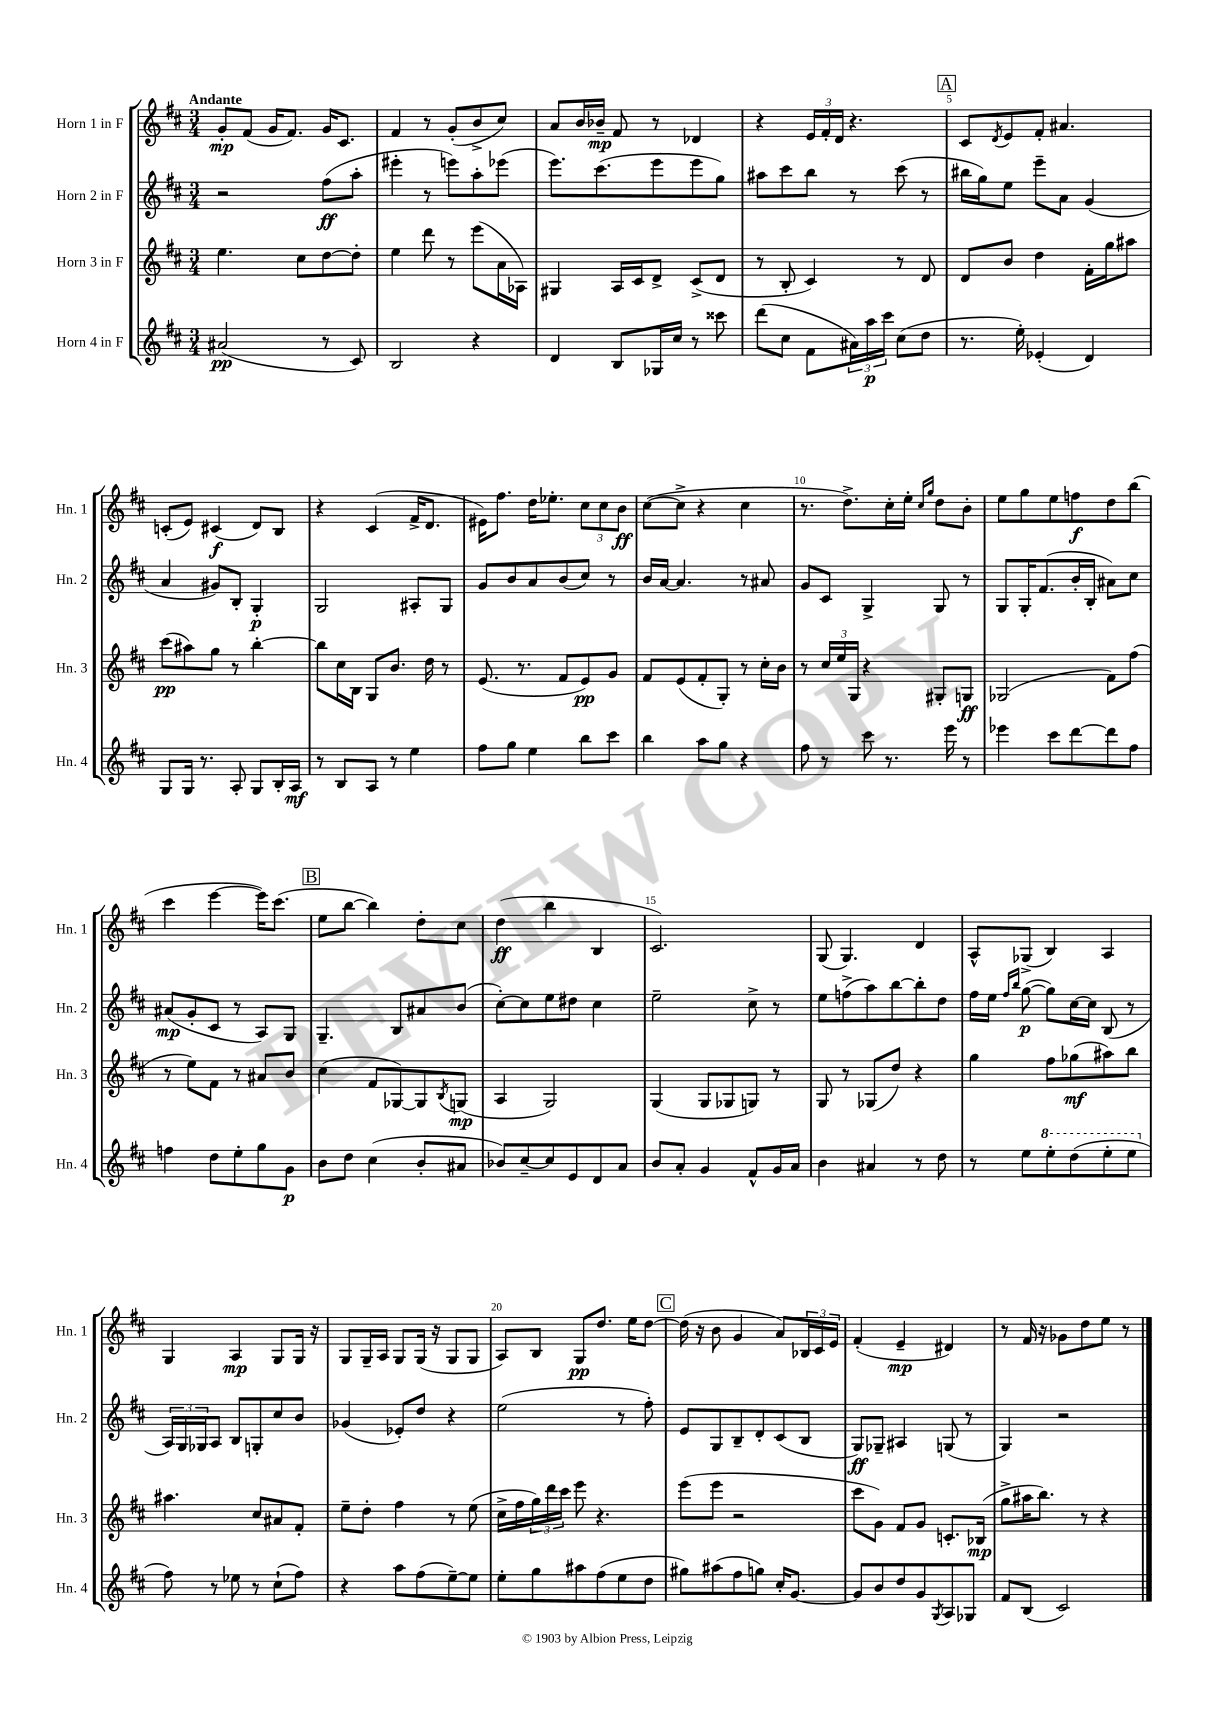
<<
\new StaffGroup <<
\new Staff = "s0" \with { instrumentName = "Horn 1 in F" shortInstrumentName = "Hn. 1" } {
    \clef treble \key d \major \numericTimeSignature \time 3/4 \tempo "Andante"
    g'8-.\mp fis'8( g'16 fis'8.) g'16 cis'8. |
    fis'4 r8 g'8-.( b'8-> cis''8) |
    a'8 b'16 bes'16--\mp fis'8 r8 des'4 |
    r4 \tuplet 3/2 { e'16 fis'16-. d'16 } r4. |
    \mark \markup { \box "A" } cis'8 \acciaccatura { d'8 } e'8 fis'8-. ais'4. |
    c'8-.( e'8) cis'4\f( d'8) b8 |
    r4 cis'4( fis'16-> d'8. |
    eis'16) fis''8. d''16 ees''8.-. \tuplet 3/2 { cis''8 cis''8 b'8\ff } |
    cis''8~( cis''8-> r4 cis''4 |
    r8. d''8.->) cis''16-. e''16-. \grace { cis''16 g''16 } d''8 b'8-. |
    e''8 g''8 e''8 f''8\f d''8 b''8( |
    cis'''4 e'''4~ e'''16) cis'''8.( |
    \mark \markup { \box "B" } e''8 b''8~ b''4) d''8-. cis''8 |
    d''4\ff( b''4 b4 |
    cis'2.) |
    g8( g4.) d'4 |
    a8-^ ges8->( b4) a4 |
    g4 a4\mp g8 g16 r16 |
    g8 g16-- a16 g8 g16( r16 g8 g8 |
    a8) b8 g8\pp d''8. e''16 d''8~ |
    \mark \markup { \box "C" } d''16( r16 b'8 g'4 a'8) \tuplet 3/2 { bes16 cis'16 e'16 } |
    fis'4-.( e'4--\mp dis'4) |
    r8 fis'16 r16 ges'8 d''8 e''8 r8 \bar "|." |
}
\new Staff = "s1" \with { instrumentName = "Horn 2 in F" shortInstrumentName = "Hn. 2" } {
    \clef treble \key d \major \numericTimeSignature \time 3/4
    r2 fis''8\ff( a''8-. |
    eis'''4-. r8 e'''8) a''8-. ees'''8( |
    e'''8.) cis'''8.( e'''8 e'''8 g''8) |
    ais''8 cis'''8 b''8 r8 cis'''8( r8 |
    \mark \markup { \box "A" } bis''16 g''16) e''8 e'''8-- a'8 g'4( |
    a'4 gis'8) b8-. g4-.\p |
    g2 ais8-. g8 |
    g'8 b'8 a'8 b'8( cis''8) r8 |
    b'16 a'16~ a'4. r8 ais'8 |
    g'8 cis'8 g4-> g8 r8 |
    g8 g16-. fis'8.( b'16-. b16-. ais'8) cis''8 |
    ais'8\mp( g'8-. cis'8 r8 a8) g8 |
    \mark \markup { \box "B" } g4.-- b8 ais'8 b'8( |
    cis''8~-.) cis''8 e''8 dis''8 cis''4 |
    e''2-- cis''8-> r8 |
    e''8 f''8->( a''8) b''8~ b''8-. d''8 |
    fis''16 e''16 \grace { fis''16 b''16 } g''8~\p( g''8) cis''16~ cis''16 b8( r8 |
    \tuplet 3/2 { a16) g16 ges16 } a8 b8 g8-. cis''8 b'8 |
    ges'4( ees'8-.) d''8 r4 |
    e''2( r8 fis''8-.) |
    \mark \markup { \box "C" } e'8 g8 b8-- d'8-. cis'8( b8 |
    g8\ff) ges8-- ais4 g8( r8 |
    g4) r2 \bar "|." |
}
\new Staff = "s2" \with { instrumentName = "Horn 3 in F" shortInstrumentName = "Hn. 3" } {
    \clef treble \key d \major \numericTimeSignature \time 3/4
    e''4. cis''8 d''8~ d''8-. |
    e''4 d'''8 r8 e'''8( a'16 aes16) |
    gis4 a16 cis'16 d'8-> cis'8->( d'8 |
    r8 b8-. cis'4) r8 d'8 |
    \mark \markup { \box "A" } d'8 b'8 d''4 fis'16-. g''16 ais''8 |
    cis'''8\pp( ais''8) g''8 r8 b''4~-. |
    b''8 cis''16 b16 g8 b'8. d''16 r8 |
    e'8.( r8. fis'8 e'8\pp) g'8 |
    fis'8 e'8( fis'8-. g8-.) r8 cis''16-. b'16 |
    r8 \tuplet 3/2 { cis''16 e''16 g16 } r4 gis8-. g8\ff |
    ges2( fis'8) fis''8( |
    r8 e''8) fis'8 r8 ais'8 b'8 |
    \mark \markup { \box "B" } cis''4( fis'8 ges8~) ges8 \acciaccatura { b8 } g8\mp( |
    a4 g2) |
    g4( g8 ges8 g8) r8 |
    g8 r8 ges8( d''8) r4 |
    g''4 fis''8 ges''8\mf( ais''8) b''8 |
    ais''4. cis''8 ais'8 fis'8-. |
    e''8-- d''8-. fis''4 r8 e''8( |
    cis''16-> fis''16 \tuplet 3/2 { g''16) d'''16 cis'''16 } e'''8 r4. |
    \mark \markup { \box "C" } e'''8( e'''8 r2 |
    cis'''8 g'8) fis'8 g'8 c'8.-. bes16\mp( |
    g''8-> ais''16 b''8.) r8 r4 \bar "|." |
}
\new Staff = "s3" \with { instrumentName = "Horn 4 in F" shortInstrumentName = "Hn. 4" } {
    \clef treble \key d \major \numericTimeSignature \time 3/4
    ais'2\pp( r8 cis'8) |
    b2 r4 |
    d'4 b8 ges16 cis''16 r8 cisis'''8 |
    d'''8( cis''8 fis'8 \tuplet 3/2 { ais'16) a''16\p cis'''16 } cis''8( d''8 |
    \mark \markup { \box "A" } r8. e''16-.) ees'4-.( d'4) |
    g8 g16 r8. a8-. g8 b16-. a16\mf |
    r8 b8 a8 r8 e''4 |
    fis''8 g''8 e''4 b''8 cis'''8 |
    b''4 a''8 g''8 r4 |
    fis''8 r8 cis'''8 r8. e'''16 r8 |
    ees'''4 cis'''8 d'''8~ d'''8 fis''8 |
    f''4 d''8 e''8-. g''8 g'8\p |
    \mark \markup { \box "B" } b'8 d''8 cis''4( b'8-. ais'8 |
    bes'8) cis''8~-- cis''8 e'8 d'8 a'8 |
    b'8 a'8-. g'4 fis'8-^ g'16 a'16 |
    b'4 ais'4 r8 d''8 |
    r8 e''8 \ottava #1 e'''8-. d'''8( e'''8-. e'''8 \ottava #0 |
    fis''8) r8 ees''8 r8 cis''8-!( fis''8) |
    r4 a''8 fis''8( e''8~--) e''8 |
    e''8-. g''8 ais''8 fis''8( e''8 d''8 |
    \mark \markup { \box "C" } gis''8) ais''8( fis''8 g''8) cis''16-. g'8.~ |
    g'8 b'8 d''8 g'8 \acciaccatura { g8 } a8 ges8 |
    fis'8 b8( cis'2) \bar "|." |
}
>>
>>
\layout { \context { \Score \override BarNumber.break-visibility = ##(#f #t #t) barNumberVisibility = #(every-nth-bar-number-visible 5) } }
